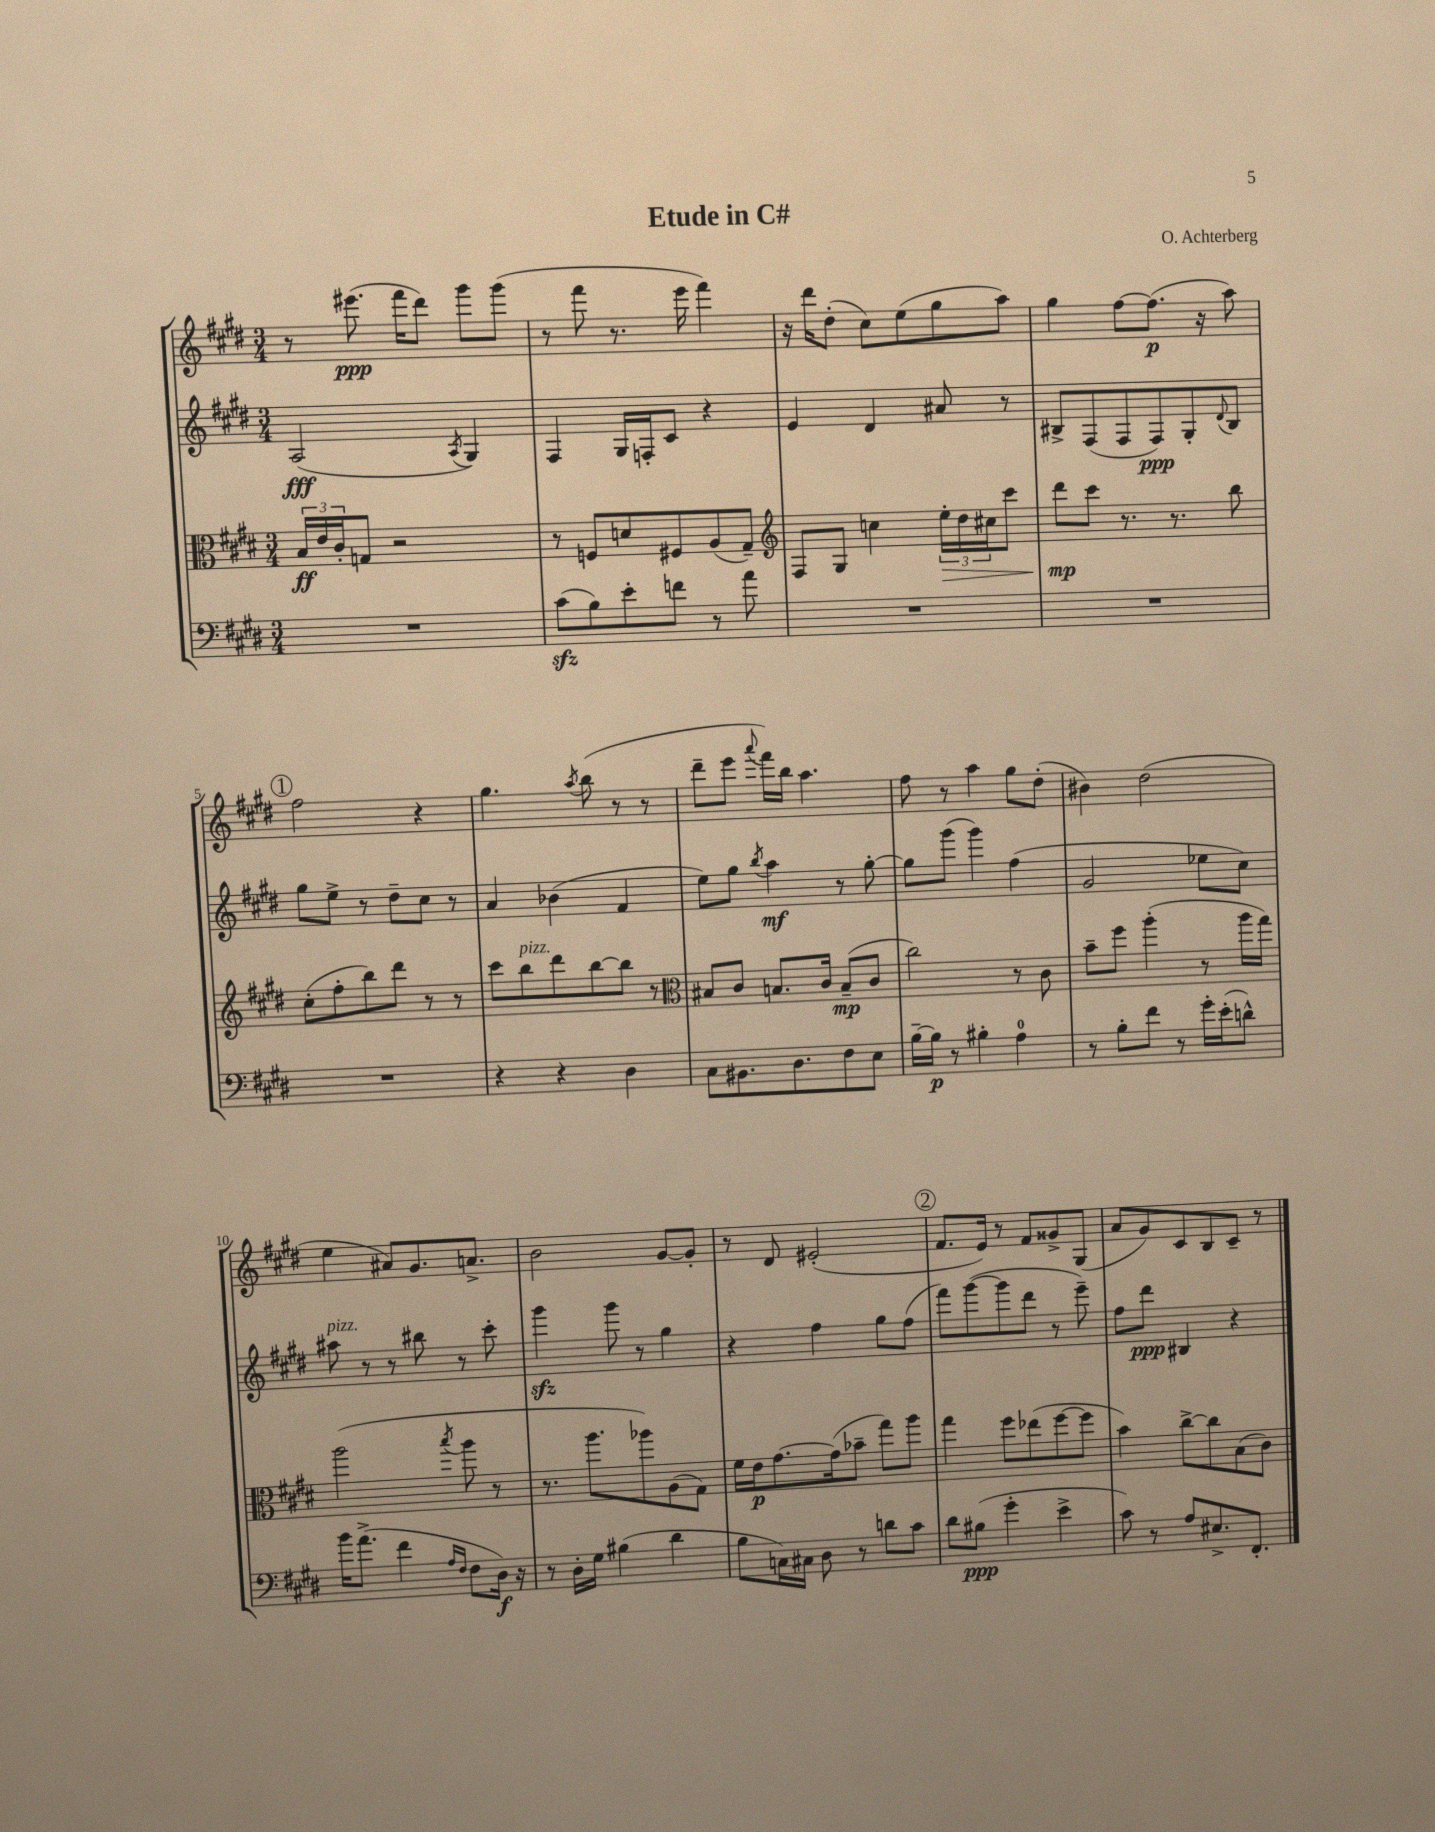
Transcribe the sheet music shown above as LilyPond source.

\header { title = "Etude in C#" composer = "O. Achterberg" }
<<
\new StaffGroup <<
\new Staff = "s0" {
    \clef treble \key e \major \numericTimeSignature \time 3/4
    r8 eis'''8.\ppp( fis'''16 dis'''8) gis'''8 gis'''8( |
    r8 fis'''8 r8. e'''16 fis'''4) |
    r16 dis'''16 dis''8-.( cis''8) e''8( gis''8 a''8) |
    gis''4 fis''8~ fis''8.\p( r16 a''8) |
    \mark \markup { \circle "1" } fis''2 r4 |
    gis''4. \acciaccatura { a''8 } b''8( r8 r8 |
    dis'''8-- e'''8 \appoggiatura { a'''8 } fis'''16) b''16 a''4. |
    fis''8 r8 a''4 gis''8 dis''8-.( |
    bis'4) dis''2( |
    e''4 ais'8) gis'8. a'8.-> |
    b'2 gis'8~ gis'8-. |
    r8 dis'8 eis'2-.( |
    \mark \markup { \circle "2" } fis'8. e'16) r8 fis'8 gisis'8-> gis8( |
    a'8 gis'8) cis'8 b8 cis'8-- r8 \bar "|." |
}
\new Staff = "s1" {
    \clef treble \key e \major \numericTimeSignature \time 3/4
    a2\fff( \acciaccatura { a8 } gis4) |
    fis4 gis16 f16-. cis'8 r4 |
    e'4 dis'4 ais'8 r8 |
    bis8-> fis8( fis8 fis8\ppp) gis8-. \appoggiatura { dis'8 } bis8 |
    \mark \markup { \circle "1" } gis''8 e''8-> r8 dis''8-- cis''8 r8 |
    a'4 bes'4( fis'4 |
    e''8) gis''8 \acciaccatura { b''8 } a''4\mf r8 gis''8~-. |
    gis''8 gis'''8( gis'''4) fis''4( |
    gis'2 ees''8 cis''8) |
    ais''8^\markup { \italic "pizz." } r8 r8 bis''8 r8 cis'''8-. |
    gis'''4\sfz gis'''8 r8 gis''4 |
    r4 fis''4 gis''8 fis''8( |
    \mark \markup { \circle "2" } fis'''8) gis'''8~( gis'''8 dis'''8 r8 e'''8--) |
    fis''8 dis'''8\ppp bis4 r4 \bar "|." |
}
\new Staff = "s2" {
    \clef alto \key e \major \numericTimeSignature \time 3/4
    \tuplet 3/2 { b16\ff e'16 cis'16-. } g8 r2 |
    r8 f8 d'8 fis8 a8( gis8--) |
    \clef treble fis8 gis8 c''4 \tuplet 3/2 { e''16-.\> dis''16 cis''16 } cis'''8 |
    dis'''8\mp\! cis'''8 r8. r8. b''8 |
    \mark \markup { \circle "1" } cis''8-.( fis''8-. b''8) dis'''8 r8 r8 |
    cis'''8 b''8^\markup { \italic "pizz." } dis'''8 b''8~ b''8 r8 |
    \clef alto bis8 cis'8 b8. cis'16 b8--\mp( cis'8 |
    cis''2) r8 cis'8 |
    b'8-- fis''8 a''4-.( r8 a''16 gis''16) |
    a''2( \acciaccatura { b''8 } a''8 r8 |
    r8. a''8. aes''8) a8( gis8) |
    fis'16 e'16\p gis'8.~ gis'16( bes'8-- gis''8) a''8 |
    \mark \markup { \circle "2" } gis''4 fis''8 ees''8( fis''8~ fis''8 |
    b'4) cis''8~-> cis''8 b8( cis'8) \bar "|." |
}
\new Staff = "s3" {
    \clef bass \key e \major \numericTimeSignature \time 3/4
    R2. |
    cis'8\sfz( b8) e'8-. f'8 r8 a'8 |
    R2. |
    R2. |
    \mark \markup { \circle "1" } R2. |
    r4 r4 dis4 |
    cis8 bis,8. dis8. fis8 e8 |
    b16~-- b16\p r8 bis4-. a4-0 |
    r8 b8-. fis'8 r8 gis'16-. e'16-.( d'8-^) |
    b'16 a'8.->( fis'4 \grace { a16 fis16 } fis8 dis16\f) r16 |
    r8 dis16-. gis16 bis4( dis'4 |
    b8 c16) cis16 dis8 r8 d'8 cis'8 |
    \mark \markup { \circle "2" } dis'8 bis8\ppp( gis'4-. e'4-> |
    cis'8) r8 a8 eis8.-> fis,8.-. \bar "|." |
}
>>
>>
